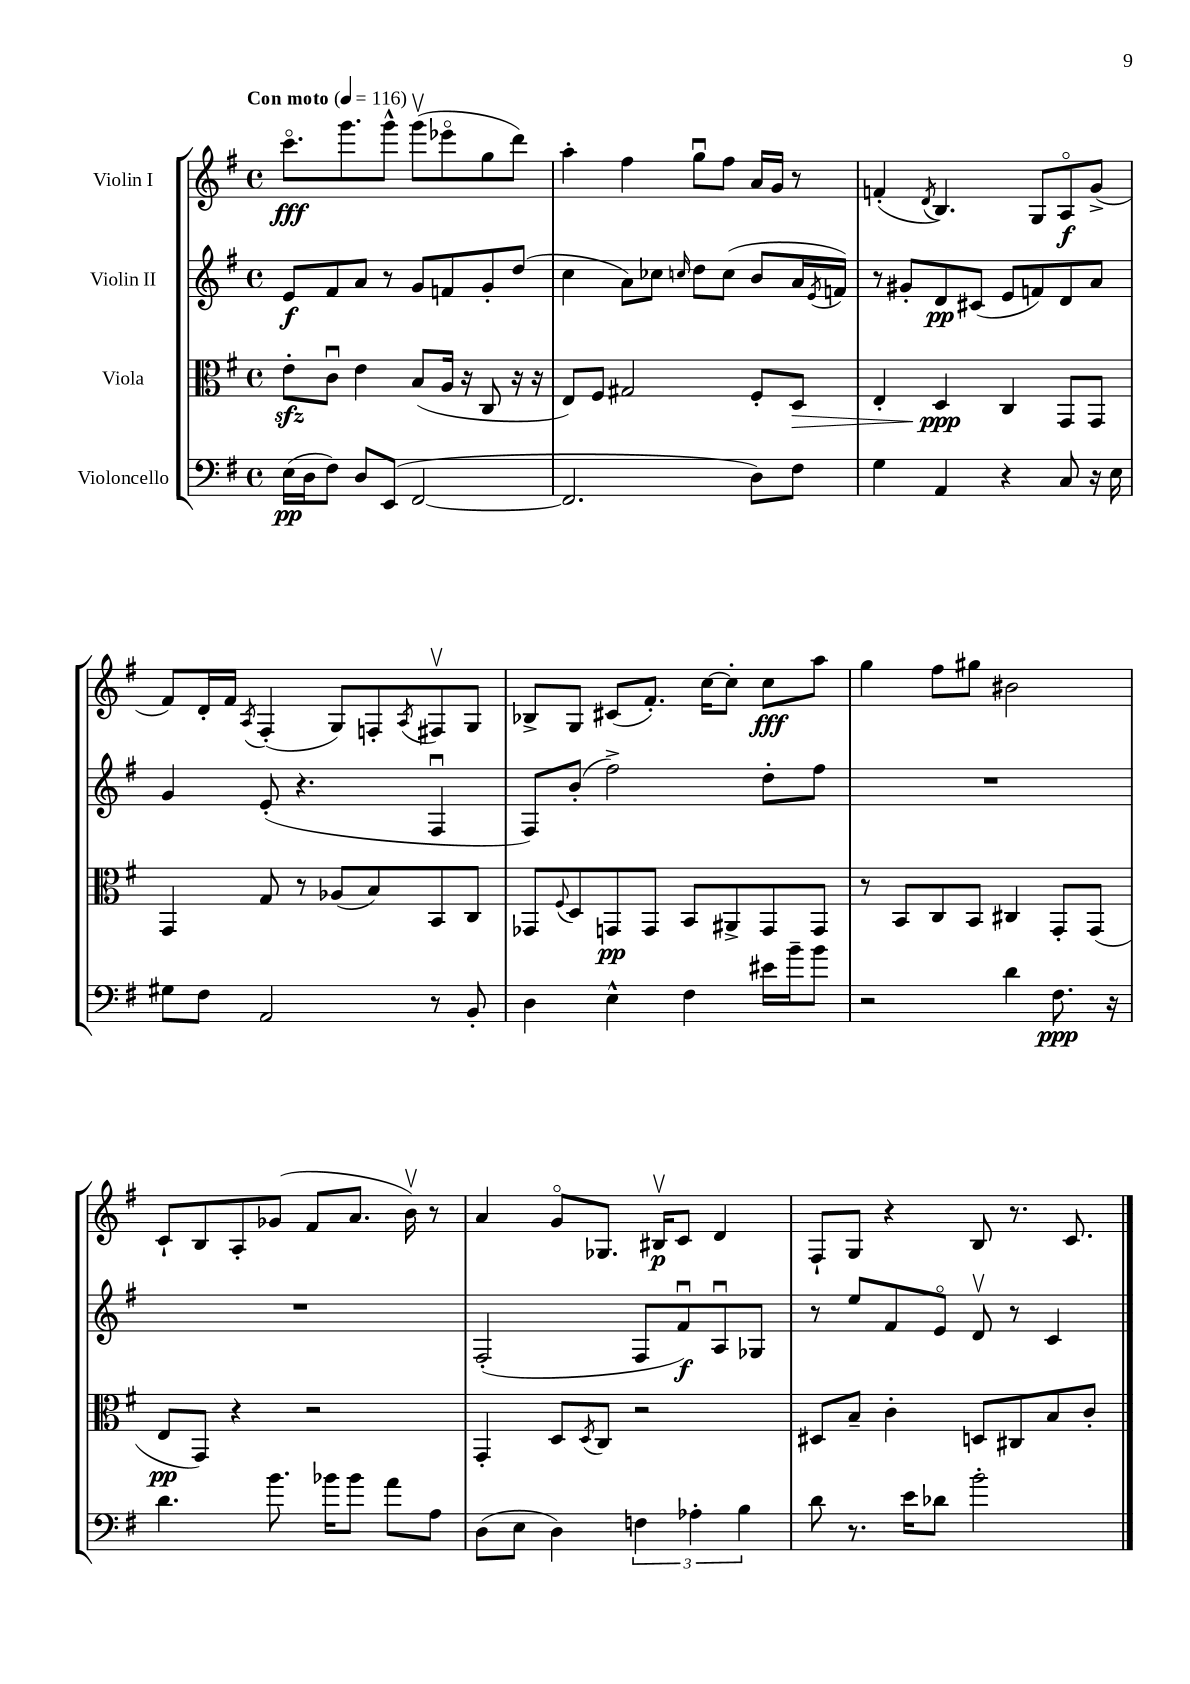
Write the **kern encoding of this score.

**kern	**dynam	**kern	**dynam	**kern	**dynam	**kern	**dynam
*part4	*part4	*part3	*part3	*part2	*part2	*part1	*part1
*staff4	*staff4	*staff3	*staff3	*staff2	*staff2	*staff1	*staff1
*I"Violoncello	*	*I"Viola	*	*I"Violin II	*	*I"Violin I	*
*clefF4	*	*clefC3	*	*clefG2	*	*clefG2	*
*k[f#]	*	*k[f#]	*	*k[f#]	*	*k[f#]	*
*M4/4	*	*M4/4	*	*M4/4	*	*M4/4	*
*met(c)	*	*met(c)	*	*met(c)	*	*met(c)	*
*MM116	*	*MM116	*	*MM116	*	*MM116	*
=1	=1	=1	=1	=1	=1	=1	=1
!	!	!	!	!	!	!LO:TX:a:B:t=Con moto	!
(16E\LL	pp	8ezz'\L	.	8e/L	f	8.ccc\L	fff
16D\J	.	.	.	.	.	.	.
8F#\J)	.	8cu\J	.	8f#/	.	.	.
.	.	.	.	.	.	8.ggg\	.
8D/L	.	4e\	.	8a/J	.	.	.
(8EE/J	.	.	.	8r	.	8ggg^^\J	.
[2FF#/	.	(8B/L	.	8g/L	.	(8gggv\L	.
.	.	16A/Jk	.	8fn/	.	8eee-X\	.
.	.	16r	.	.	.	.	.
.	.	8C/	.	8g'/	.	8gg\	.
.	.	16r	.	(8dd/J	.	8ddd\J)	.
.	.	16r	.	.	.	.	.
=2	=2	=2	=2	=2	=2	=2	=2
2.FF#/]	.	8E/L)	.	4cc\	.	4aa'\	.
.	.	8F#/J	.	.	.	.	.
.	.	2G#X/	.	8a\L)	.	4ff#\	.
.	.	.	.	8cc-X\J	.	.	.
.	.	.	.	16qqccn/	.	.	.
.	.	.	.	8dd\L	.	8ggu\L	.
.	.	.	.	(8cc\J	.	8ff#\J	.
8D\L)	.	8F#'/L	.	8b/L	.	16a/LL	.
.	.	.	.	.	.	16g/JJ	.
!	!	!	!LO:HP:b	!	!	!	!
8F#\J	.	8D/J	>	16a/L	.	8r	.
.	.	.	.	8qe/	.	.	.
.	.	.	.	16fn/JJ)	.	.	.
=3	=3	=3	=3	=3	=3	=3	=3
4G\	.	4E'/	.	8r	.	(4fn'/	.
.	.	.	.	8g#X'/L	.	.	.
.	.	.	.	.	.	8qd/	.
4AA/	.	4D/	ppp	8d/	pp	4.B/)	.
.	.	.	.	(8c#X/J	.	.	.
4r	.	4C/	]	8e/L	.	.	.
.	.	.	.	8fn/)	.	8G/L	.
8C/	.	8GG/L	.	8d/	.	8A/	f
16r	.	8GG/J	.	8a/J	.	(8g^/J	.
16E\	.	.	.	.	.	.	.
!!LO:LB:g=z
=4	=4	=4	=4	=4	=4	=4	=4
8G#X\L	.	4GG/	.	4g/	.	8f#/L)	.
8F#\J	.	.	.	.	.	16d'/L	.
.	.	.	.	.	.	16f#/JJ	.
.	.	.	.	.	.	8qA/	.
2AA/	.	8G/	.	(8e'/	.	(4F#'/	.
.	.	8r	.	4.r	.	.	.
.	.	(8A-X/L	.	.	.	8G/L)	.
.	.	8B/)	.	.	.	8Fn'/	.
.	.	.	.	.	.	8qA/	.
8r	.	8BB/	.	4F#u/	.	8F#Xv/	.
8BB'/	.	8C/J	.	.	.	8G/J	.
=5	=5	=5	=5	=5	=5	=5	=5
4D\	.	8GG-X/L	.	8F#/L)	.	8B-X^/L	.
.	.	8qqF#/	.	.	.	.	.
.	.	8D/	.	(8b'/J	.	8G/J	.
4E^^\	.	8GGn/	pp	2ff#^\)	.	(8c#X/L	.
.	.	8GG/J	.	.	.	8.f#'/J)	.
4F#\	.	8BB/L	.	.	.	.	.
.	.	.	.	.	.	[16cc\KL	.
.	.	8AA#X^/	.	.	.	8cc'\J]	.
16e#X\LL	.	8GG/	.	8dd'\L	.	8cc\L	fff
16b~\J	.	.	.	.	.	.	.
8b\J	.	8GG/J	.	8ff#\J	.	8aa\J	.
=6	=6	=6	=6	=6	=6	=6	=6
2r	.	8r	.	1r	.	4gg\	.
.	.	8BB/L	.	.	.	.	.
.	.	8C/	.	.	.	8ff#\L	.
.	.	8BB/J	.	.	.	8gg#X\J	.
4d\	.	4C#X/	.	.	.	2b#X\	.
8.F#\	ppp	8GG'/L	.	.	.	.	.
.	.	(8GG/J	.	.	.	.	.
16r	.	.	.	.	.	.	.
!!LO:LB:g=z
=7	=7	=7	=7	=7	=7	=7	=7
4.d\	.	8E/L	pp	1r	.	8c`/L	.
.	.	8GG/J)	.	.	.	8B/	.
.	.	4r	.	.	.	8A'/	.
8.b\	.	.	.	.	.	(8g-X/J	.
.	.	2r	.	.	.	8f#/L	.
16b-X\KL	.	.	.	.	.	.	.
8b-\J	.	.	.	.	.	8.a/J	.
8a\L	.	.	.	.	.	.	.
.	.	.	.	.	.	16bv\)	.
8A\J	.	.	.	.	.	8r	.
=8	=8	=8	=8	=8	=8	=8	=8
(8D\L	.	4GG'/	.	(2F#'/	.	4a/	.
8E\J	.	.	.	.	.	.	.
4D\)	.	8D/L	.	.	.	8g/L	.
.	.	8qD/	.	.	.	.	.
.	.	8C/J	.	.	.	8.G-X/J	.
6Fn\	.	2r	.	8F#/L	.	.	.
.	.	.	.	.	.	16B#Xv/KL	p
.	.	.	.	8f#u/)	f	8c/J	.
6A-X'\	.	.	.	.	.	.	.
.	.	.	.	8Au/	.	4d/	.
6B\	.	.	.	.	.	.	.
.	.	.	.	8G-X/J	.	.	.
=9	=9	=9	=9	=9	=9	=9	=9
8d\	.	8D#X/L	.	8r	.	8F#`/L	.
8.r	.	8B~/J	.	8ee/L	.	8G/J	.
.	.	4c'\	.	8f#/	.	4r	.
16e\KL	.	.	.	.	.	.	.
8d-X\J	.	.	.	8e/J	.	.	.
2b'\	.	8Dn/L	.	8dv/	.	8B/	.
.	.	8C#X/	.	8r	.	8.r	.
.	.	8B/	.	4c/	.	.	.
.	.	.	.	.	.	8.c/	.
.	.	8c'/J	.	.	.	.	.
==	==	==	==	==	==	==	==
*-	*-	*-	*-	*-	*-	*-	*-
